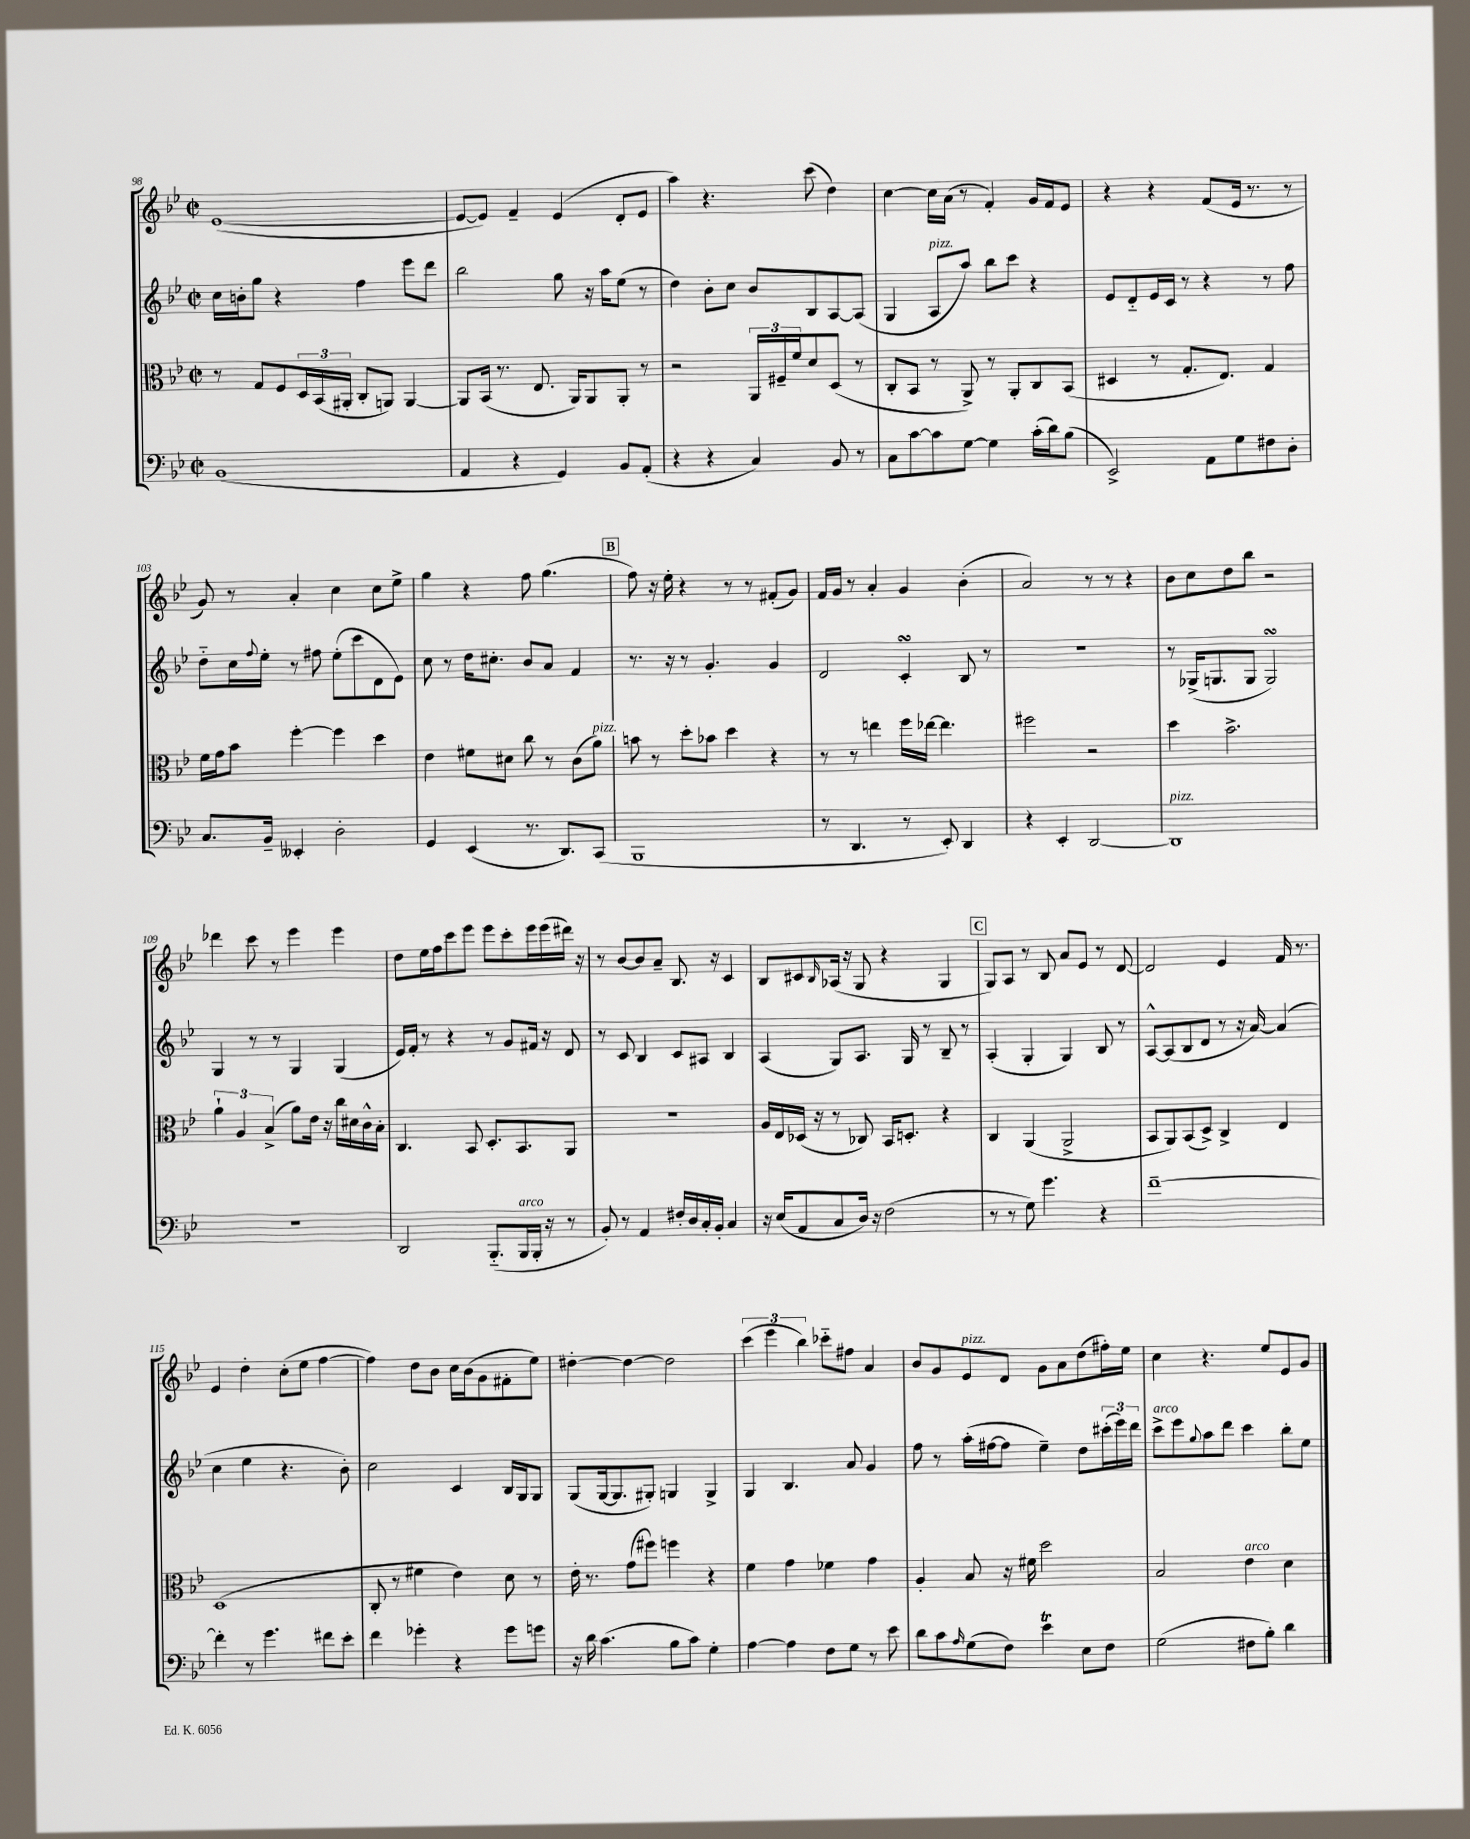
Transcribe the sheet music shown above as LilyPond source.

<<
\new StaffGroup <<
\new Staff = "s0" {
    \clef treble \key bes \major \defaultTimeSignature \time 2/2
    ees'1~( |
    ees'8~ ees'8) f'4-- ees'4( d'8-. ees'8 |
    a''4) r4. c'''8( d''4) |
    c''4~ c''16 a'16( r8 f'4-.) g'16 f'16 ees'8 |
    r4 r4 f'8( ees'16 r8. r8 |
    g'8) r8 a'4-. c''4 c''8 ees''8-> |
    g''4 r4 f''8 g''4.( |
    \mark \markup { \box "B" } f''8) r16 ees''16-. r4 r8 r8 fis'8-.( g'8) |
    f'16 g'16 r8 a'4-. g'4 bes'4-.( |
    a'2) r8 r8 r4 |
    bes'8 c''8 d''8 bes''8 r2 |
    des'''4 c'''8 r8 ees'''4 ees'''4 |
    d''8 ees''16 f''16 c'''8 ees'''8 ees'''8 c'''8-. ees'''16 ees'''16( dis'''16) r16 |
    r8 bes'8~ bes'8 a'8-- bes8. r16 c'4 |
    bes8 cis'8 \grace { bes16 } aes16( r16 g8 r4 g4 |
    \mark \markup { \box "C" } g8) a8 r8 bes8 a'8 ees'8 r8 d'8~ |
    d'2 ees'4 f'16 r8. |
    ees'4 d''4-. c''8-.( ees''8 f''4~ |
    f''4) d''8 bes'8 c''16 bes'16( g'8 fis'8-. ees''8) |
    dis''4~-. dis''4~ dis''2 |
    \tuplet 3/2 { c'''4( ees'''4 bes''4) } ces'''8-_ fis''8 a'4 |
    bes'8 g'8 ees'8^\markup { \italic "pizz." } d'8 g'8 a'8 d''8( fis''16-.) ees''16 |
    c''4 r4. ees''8 ees'8 g'8 \bar "|." |
}
\new Staff = "s1" {
    \clef treble \key bes \major \defaultTimeSignature \time 2/2
    c''16 b'16-. g''8 r4 f''4 ees'''8 d'''8 |
    bes''2 g''8 r16 a''16 ees''8( r8 |
    d''4) bes'8-. c''8 bes'8 bes8 a8~ a8( |
    g4 a8^\markup { \italic "pizz." } a''8) bes''8 c'''8 r4 |
    ees'8 d'8-_ ees'16 c'16 r8 r4 r8 f''8 |
    d''8-_ c''16 \appoggiatura { f''8 } ees''16-. r8 fis''8 ees''8-.( c'''8 d'8 ees'8) |
    c''8 r8 d''16 cis''8.-. bes'8 a'8 f'4 |
    \mark \markup { \box "B" } r8. r16 r8 g'4.-. g'4 |
    d'2 c'4-.\turn bes8 r8 |
    R1 |
    r8 ges16->( g8. g8 g2\turn) |
    g4 r8 r8 g4 g4( |
    ees'16) f'16-. r8 r4 r8 g'8 fis'16 r16 d'8 |
    r8 c'8 bes4 c'8 ais8 bes4 |
    a4( g8) a8. g16 r8 bes8-- r8 |
    \mark \markup { \box "C" } a4-.( g4-. g4) bes8 r8 |
    a8~-^ a8( bes8 d'8 r8 r16 a'16~) a'4( |
    c''4 ees''4 r4. bes'8-.) |
    c''2 c'4 bes16 g16 g8 |
    g8( g16~ g8. gis8-.) g4 g4-> |
    g4 bes4. a'8 g'4 |
    f''8 r8 a''16-.( fis''16~ fis''8 ees''4--) d''8 \tuplet 3/2 { cis'''16-.( ees'''16) d'''16 } |
    c'''8->^\markup { \italic "arco" } ees'''8 \appoggiatura { g''8 } a''8 d'''8 c'''4 bes''8-. ees''8 \bar "|." |
}
\new Staff = "s2" {
    \clef alto \key bes \major \defaultTimeSignature \time 2/2
    r8 g8 f8 \tuplet 3/2 { d16 bes,16( ais,16-. } c8-. a,8) a,4~ |
    a,8 bes,16( r8. ees8. a,16) a,8 a,8-. r8 |
    r2 \tuplet 3/2 { a,16 fis16-- f'16 } d'8 d8( r8 |
    c8-. bes,8 r8 a,8->) r8 a,8-. c8 bes,8( |
    dis4 r8 g8.-. ees8.) g4 |
    f'16 g'16 bes'8 f''4~-. f''4 d''4 |
    ees'4 fis'8 dis'8 c''8 r8 c'8( a'8^\markup { \italic "pizz." }) |
    \mark \markup { \box "B" } b'8 r8 d''8-. bes'8 d''4 r4 |
    r8 r8 e''4 f''16 ees''16~ ees''4. |
    fis''2 r2 |
    d''4 bes'2.-> |
    \tuplet 3/2 { a'4-! a4 bes4->( } a'8) ees'16 r16 c''16 dis'16 c'16-^ bes16-. |
    c4. bes,8 d8.-. bes,8. a,8 |
    R1 |
    a16 ees16 des16( r16 r8 ces8) bes,16 d8.-. r4 |
    \mark \markup { \box "C" } c4 a,4( a,2-> |
    bes,8 a,8) bes,8( d8->) c4-> ees4 |
    d1( |
    c8-. r8 fis'4 ees'4) d'8 r8 |
    ees'16-. r8. g'8( fis''8) f''4 r4 |
    f'4 g'4 fes'4 g'4 |
    a4-. bes8 r16 fis'16 d''2 |
    bes2 ees'4^\markup { \italic "arco" } d'4 \bar "|." |
}
\new Staff = "s3" {
    \clef bass \key bes \major \defaultTimeSignature \time 2/2
    bes,1( |
    a,4 r4 g,4) bes,8 a,8-.( |
    r4 r4 c4) bes,8 r8 |
    c8 c'8~ c'8 g8~ g4 c'16-.( d'16) bes8( |
    ees,2->) a,8 g8 fis8 d8-. |
    c8. bes,16-- eeses,4-. d2-. |
    g,4 ees,4( r8. d,8.) c,8( |
    \mark \markup { \box "B" } bes,,1 |
    r8 d,4. r8 ees,8-.) d,4 |
    r4 ees,4-. d,2~ |
    d,1^\markup { \italic "pizz." } |
    R1 |
    d,2 bes,,8.-_( bes,,16^\markup { \italic "arco" } bes,,16-. r16 r8 |
    bes,8-.) r8 a,4 fis16-. d16 c16-. bes,16-. c4 |
    r16 ees16( a,8 c8 d16) r16 f2( |
    \mark \markup { \box "C" } r8 r8 g8) g'4. r4 |
    f'1~-- |
    f'4-. r8 g'4. fis'8 ees'8-. |
    f'4 ges'4-. r4 ges'8 g'8 |
    r16 d'16 c'4.( bes8 c'8) g4-. |
    a4~ a4 f8 g8 r8 ees'8 |
    d'8 c'8 \grace { a16 } g8( f8) ees'4\trill ees8 f8 |
    g2( fis8 bes8-.) d'4 \bar "|." |
}
>>
>>
\layout { \context { \Score currentBarNumber = #98 } }
